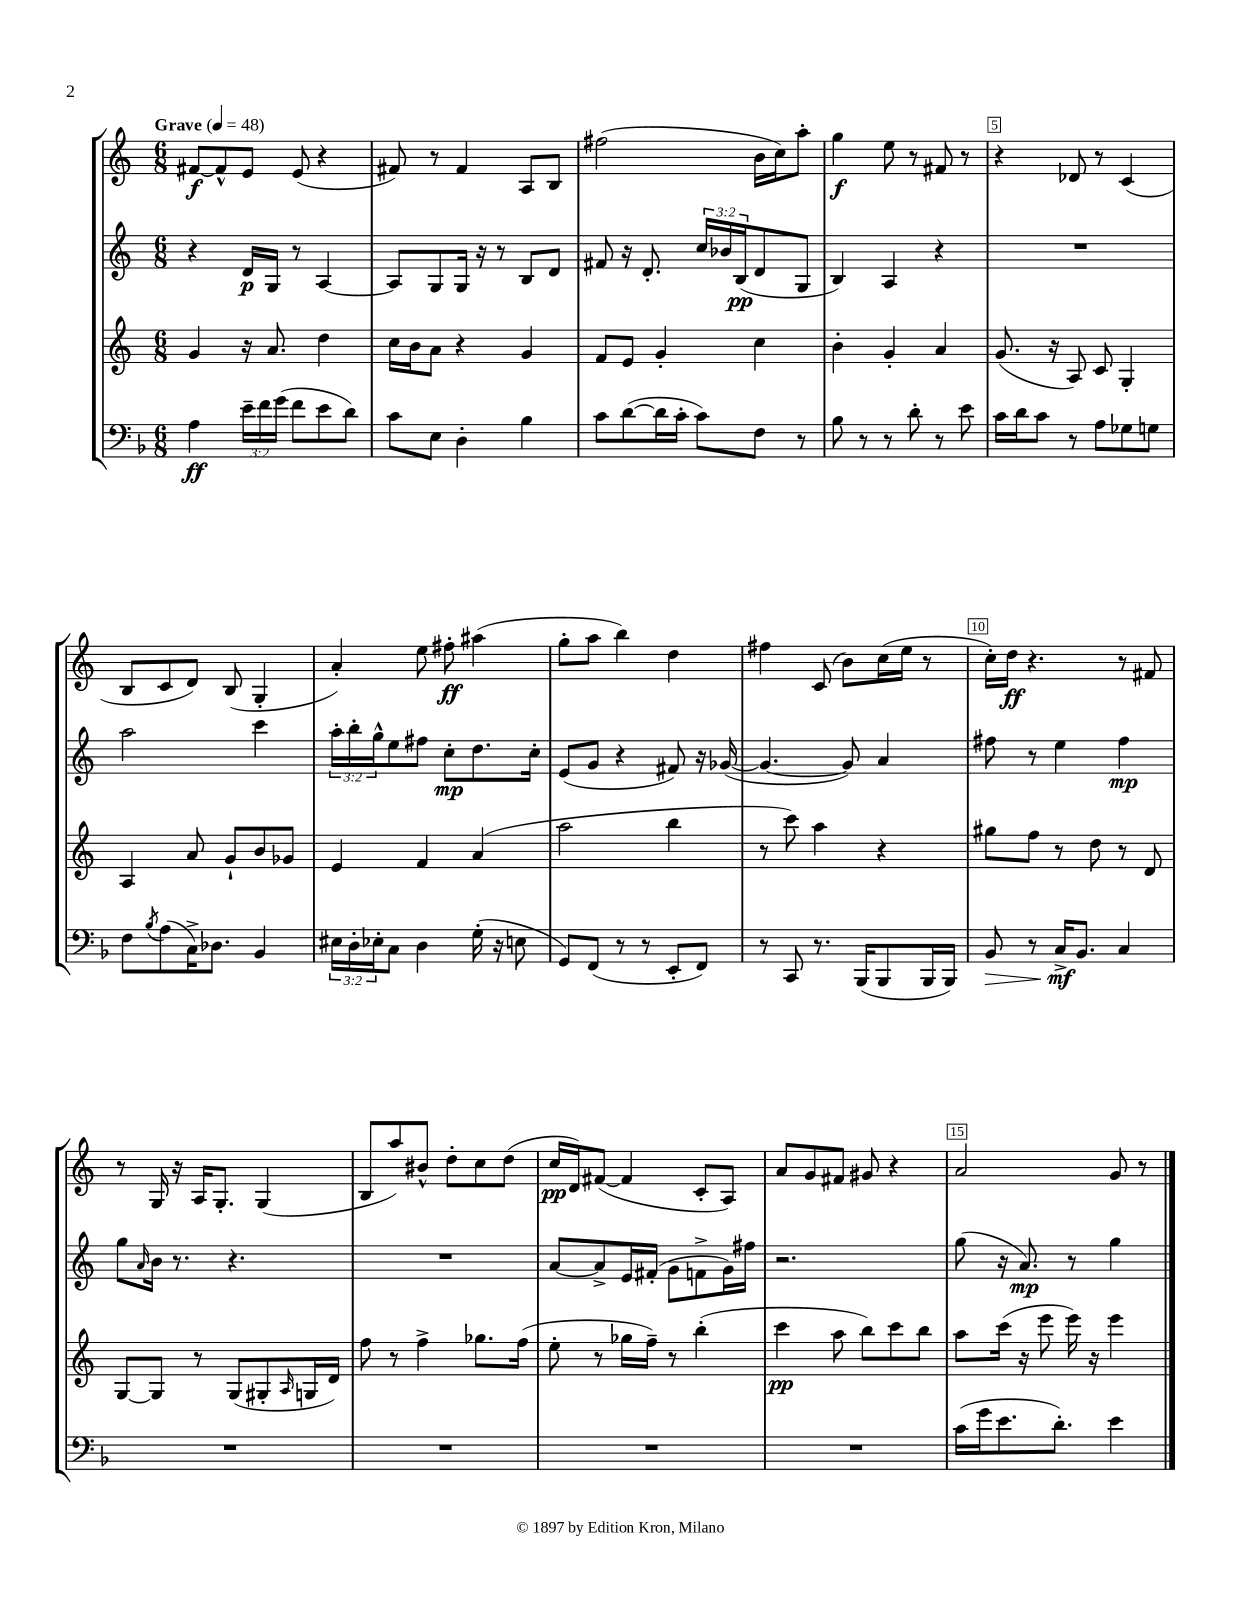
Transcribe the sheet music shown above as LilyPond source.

<<
\new StaffGroup <<
\new Staff = "s0" {
    \clef treble \key c \major \numericTimeSignature \time 6/8 \tempo "Grave" 4 = 48
    fis'8~\f fis'8-^ e'8 e'8( r4 |
    fis'8) r8 fis'4 a8 b8 |
    fis''2( b'16 c''16) a''8-. |
    g''4\f e''8 r8 fis'8 r8 |
    r4 des'8 r8 c'4( |
    b8 c'8 d'8) b8( g4-. |
    a'4-.) e''8 fis''8-.\ff ais''4( |
    g''8-. a''8 b''4) d''4 |
    fis''4 c'8( b'8) c''16( e''16 r8 |
    c''16-.) d''16\ff r4. r8 fis'8 |
    r8 g16 r16 a16 g8.-. g4( |
    b8 a''8) bis'8-^ d''8-. c''8 d''8( |
    c''16\pp d'16) fis'8~( fis'4 c'8-. a8) |
    a'8 g'8 fis'8 gis'8 r4 |
    a'2 g'8 r8 \bar "|." |
}
\new Staff = "s1" {
    \clef treble \key c \major \numericTimeSignature \time 6/8 \override Staff.TupletNumber.text = #tuplet-number::calc-fraction-text
    r4 d'16\p g16 r8 a4~ |
    a8 g8 g16 r16 r8 b8 d'8 |
    fis'8 r16 d'8.-. \tuplet 3/2 { c''16 bes'16 b16\pp( } d'8 g8 |
    b4) a4 r4 |
    R2. |
    a''2 c'''4 |
    \tuplet 3/2 { a''16-. b''16-. g''16-^ } e''8 fis''8 c''8-.\mp d''8. c''16-. |
    e'8( g'8 r4 fis'8) r16 ges'16~( |
    ges'4.~ ges'8) a'4 |
    fis''8 r8 e''4 fis''4\mp |
    g''8 \grace { a'16 } b'16 r8. r4. |
    R2. |
    a'8~ a'8-> e'16 fis'16-.( g'8 f'8-> g'16) fis''16 |
    r2. |
    g''8( r16 a'8.\mp) r8 g''4 \bar "|." |
}
\new Staff = "s2" {
    \clef treble \key c \major \numericTimeSignature \time 6/8
    g'4 r16 a'8. d''4 |
    c''16 b'16 a'8 r4 g'4 |
    f'8 e'8 g'4-. c''4 |
    b'4-. g'4-. a'4 |
    g'8.( r16 a8) c'8 g4-. |
    a4 a'8 g'8-! b'8 ges'8 |
    e'4 f'4 a'4( |
    a''2 b''4 |
    r8 c'''8) a''4 r4 |
    gis''8 f''8 r8 d''8 r8 d'8 |
    g8~ g8 r8 g8( gis8-. \grace { a16 } g16 d'16) |
    f''8 r8 f''4-> ges''8. f''16( |
    e''8-. r8 ges''16 f''16--) r8 b''4-.( |
    c'''4\pp a''8 b''8) c'''8 b''8 |
    a''8 c'''16( r16 e'''8 e'''16) r16 e'''4 \bar "|." |
}
\new Staff = "s3" {
    \clef bass \key f \major \numericTimeSignature \time 6/8 \override Staff.TupletNumber.text = #tuplet-number::calc-fraction-text
    a4\ff \tuplet 3/2 { e'16-- f'16 g'16( } f'8 e'8 d'8) |
    c'8 e8 d4-. bes4 |
    c'8 d'8~( d'16 c'16-. c'8) f8 r8 |
    bes8 r8 r8 d'8-. r8 e'8 |
    c'16 d'16 c'8 r8 a8 ges8 g8 |
    f8 \acciaccatura { bes8 } a8( c16->) des8. bes,4 |
    \tuplet 3/2 { eis16 d16-. ees16-. } c8 d4 g16-.( r16 e8 |
    g,8) f,8( r8 r8 e,8-. f,8) |
    r8 c,8 r8. bes,,16( bes,,8 bes,,16 bes,,16) |
    bes,8\> r8 c16->\mf\! bes,8. c4 |
    R2. |
    R2. |
    R2. |
    R2. |
    c'16( g'16 e'8. d'8.-.) e'4 \bar "|." |
}
>>
>>
\layout { \context { \Score \override BarNumber.break-visibility = ##(#f #t #t) barNumberVisibility = #(every-nth-bar-number-visible 5) \override BarNumber.stencil = #(make-stencil-boxer 0.1 0.3 ly:text-interface::print) } }
